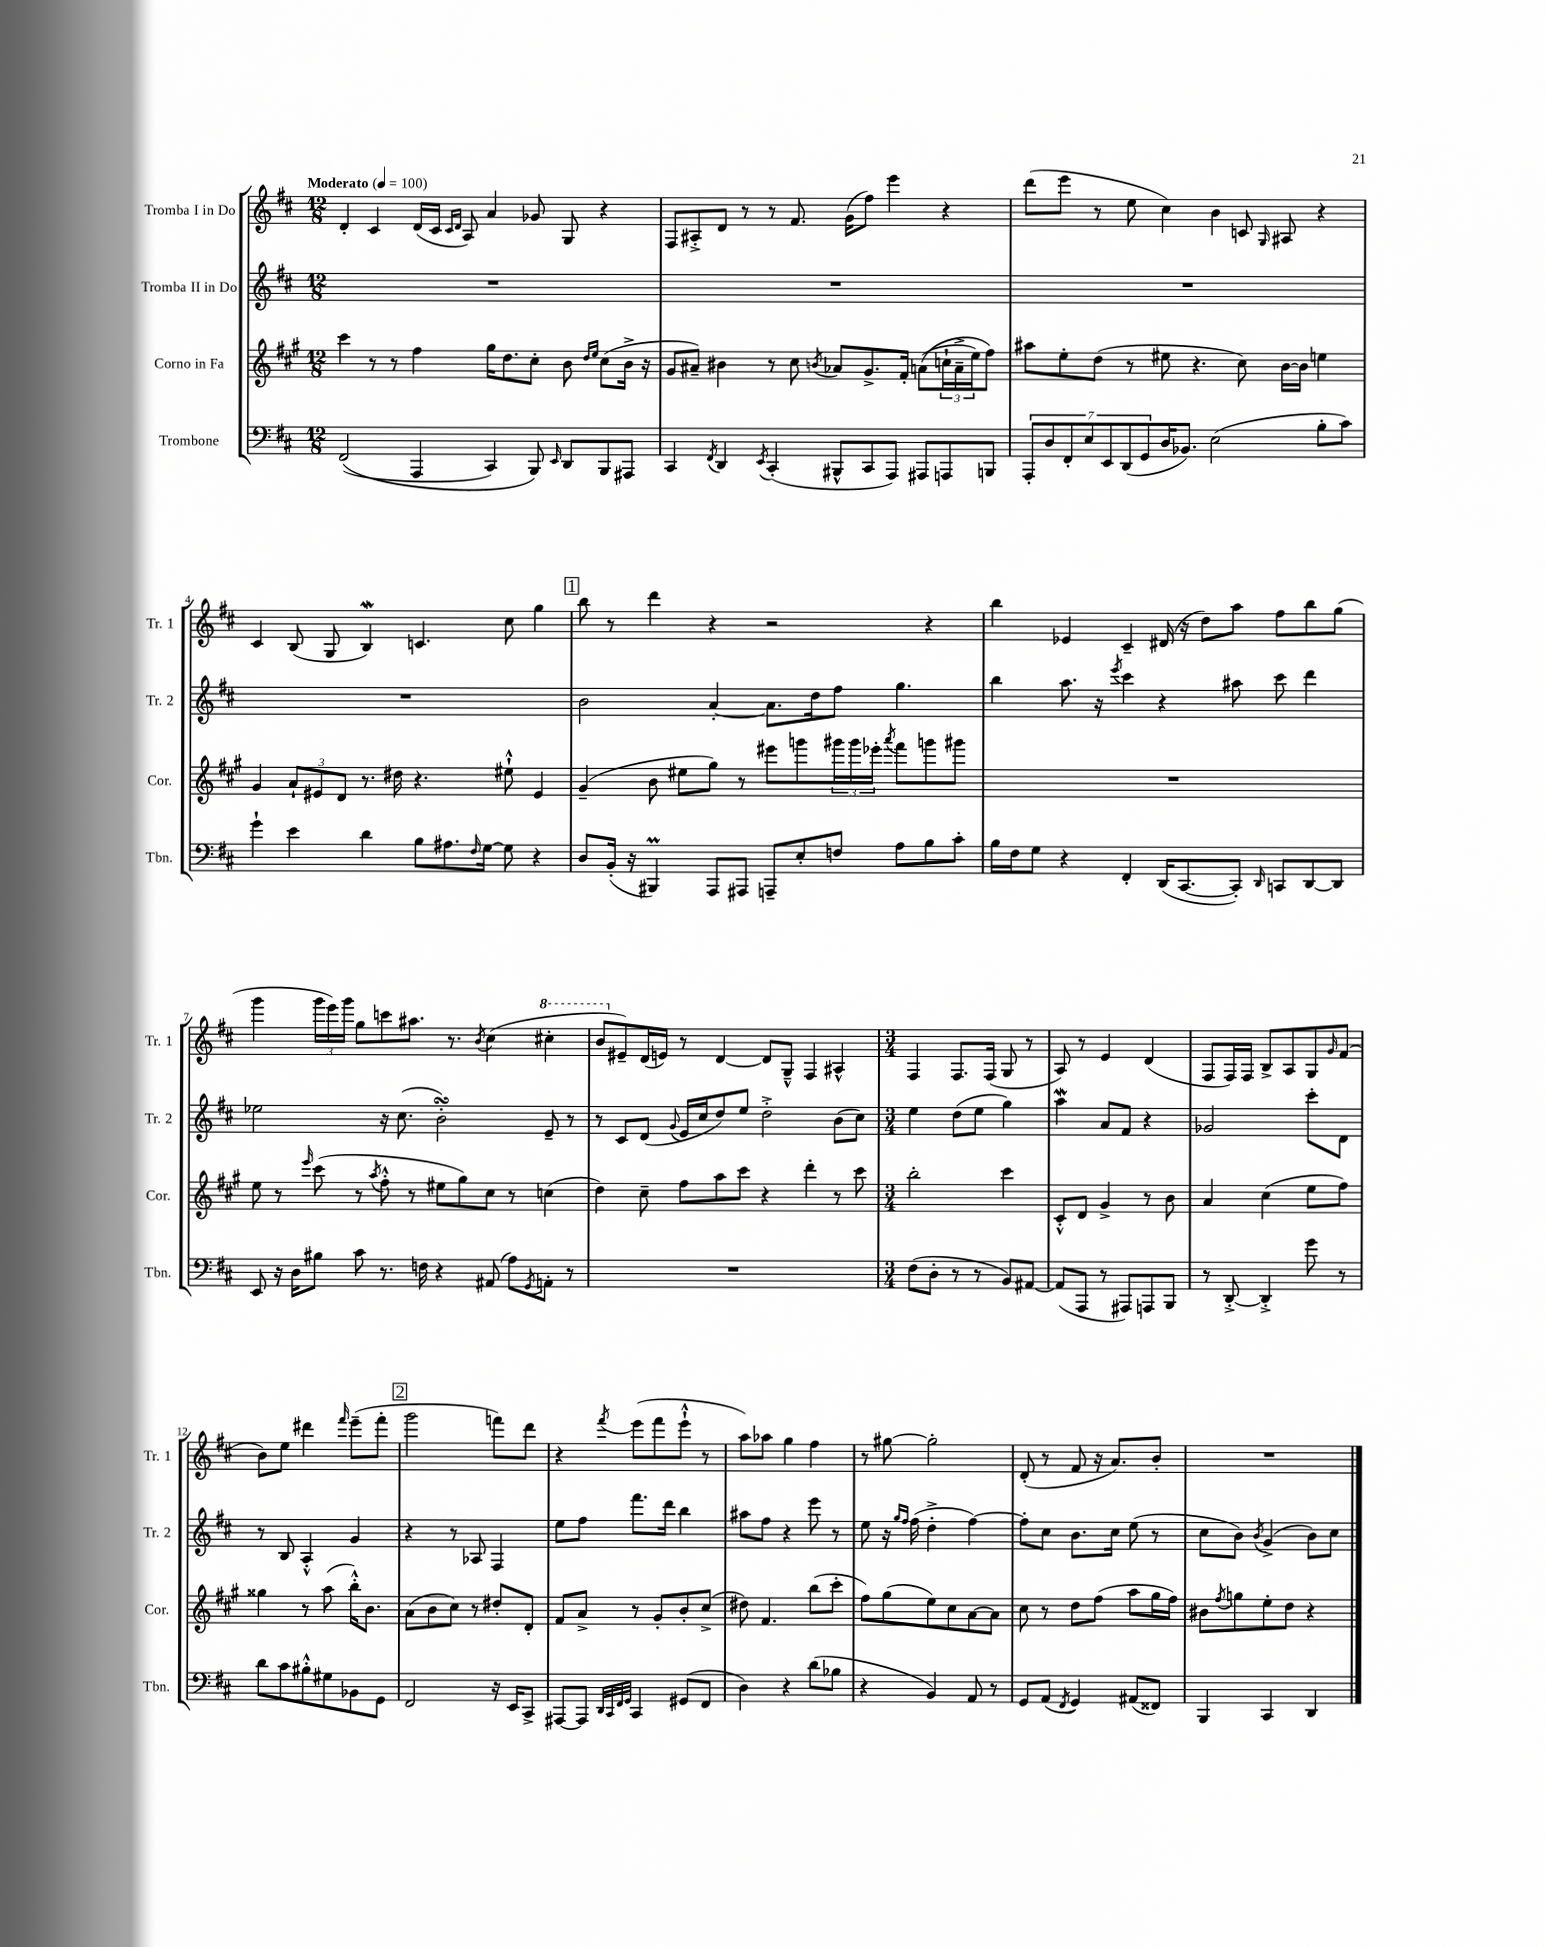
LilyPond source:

<<
\new StaffGroup <<
\new Staff = "s0" \with { instrumentName = "Tromba I in Do" shortInstrumentName = "Tr. 1" } {
    \clef treble \key d \major \numericTimeSignature \time 12/8 \tempo "Moderato" 4 = 100
    d'4-. cis'4 d'16( cis'16 \grace { cis'16 d'16 } a8) a'4 ges'8 g8 r4 |
    fis8 ais8-.-> d'8 r8 r8 fis'8. g'16( fis''8) e'''4 r4 |
    d'''8( e'''8 r8 e''8 cis''4) b'4 c'8 \grace { g16 } ais8 r4 |
    cis'4 b8( g8 b4\mordent) c'4. cis''8 g''4 |
    \mark \markup { \box "1" } b''8 r8 d'''4 r4 r2 r4 |
    b''4 ees'4 cis'4-- dis'16( r16 d''8) a''8 fis''8 b''8 g''8( |
    g'''4 \tuplet 3/2 { g'''16 e'''16) g'''16 } g''8 c'''8 ais''8. r8. \acciaccatura { b'8 } cis''4( \ottava #1 cis'''4-. |
    b''8 \ottava #0 eis'8--) d'16( e'16) r8 d'4~ d'8 g8---^ fis4 ais4-^ |
    \numericTimeSignature \time 3/4 fis4 fis8. fis16( g8 r8 |
    a8) r8 e'4 d'4( |
    fis8 fis16) fis16 b8-> a8 g8 \grace { g'16 } fis'8( |
    b'8) e''8 dis'''4 \grace { fis'''16 } e'''8--( fis'''8-. |
    \mark \markup { \box "2" } g'''2 f'''8) d'''8 |
    r4 \acciaccatura { fis'''8 } e'''8( fis'''8 e'''8-!-^ r8 |
    a''8) aes''8 g''4 fis''4 |
    r8 gis''8~ gis''2-. |
    d'8-.( r8 fis'8 r16 a'8.) b'8-. |
    R2. \bar "|." |
}
\new Staff = "s1" \with { instrumentName = "Tromba II in Do" shortInstrumentName = "Tr. 2" } {
    \clef treble \key d \major \numericTimeSignature \time 12/8
    R1. |
    R1. |
    R1. |
    R1. |
    \mark \markup { \box "1" } b'2 a'4~-. a'8. d''16 fis''8 g''4. |
    b''4 a''8. r16 \acciaccatura { e'''8 } cis'''4 r4 ais''8 cis'''8 d'''4 |
    ees''2 r16 cis''8.( b'2-.\turn) e'8-- r8 |
    r8 cis'8 d'8( \appoggiatura { g'8 } e'16 cis''16 d''8) e''8 d''2-.-> b'8( cis''8) |
    \numericTimeSignature \time 3/4 e''4 d''8( e''8 g''4) |
    a''4\mordent a'8 fis'8 r4 |
    ges'2 cis'''8-. d'8 |
    r8 b8 a4-.-^ g'4 |
    \mark \markup { \box "2" } r4 r8 aes8 fis4 |
    e''8 fis''8 fis'''8. d'''16 b''4 |
    ais''8 fis''8 r4 e'''8 r8 |
    e''8 r16 \grace { g''16 fis''16 } fis''16( d''4-.-> fis''4~) |
    fis''8-. cis''8 b'8. cis''16 e''8( r8 |
    cis''8 b'8) \acciaccatura { b'8 } g'4->( b'8) cis''8 \bar "|." |
}
\new Staff = "s2" \with { instrumentName = "Corno in Fa" shortInstrumentName = "Cor." } {
    \clef treble \key a \major \numericTimeSignature \time 12/8
    cis'''4 r8 r8 fis''4 gis''16 d''8. cis''8-. b'8 \grace { d''16 e''16 } cis''8( b'16-> r16 |
    gis'8 ais'8--) bis'4 r8 cis''8 \acciaccatura { b'8 } aes'8 gis'8.-> fis'16-. a'8(\( \tuplet 3/2 { c''16-! a'16---> e''16) } fis''8\) |
    ais''8 e''8-. d''8( r8 eis''8 r4. cis''8) b'16~ b'16 e''4 |
    gis'4 \tuplet 3/2 { a'8-! eis'8 d'8 } r8. dis''16 r4. eis''8-!-^ eis'4 |
    \mark \markup { \box "1" } gis'4--( b'8 eis''8 gis''8) r8 eis'''8 g'''8 \tuplet 3/2 { gis'''16 gis'''16 ees'''16-. } \acciaccatura { a'''8 } fis'''8 g'''8 gis'''8 |
    R1. |
    e''8 r8 \grace { e'''16 } cis'''8( r8 \acciaccatura { a''8 } fis''8-.-^ r8 eis''8 gis''8) cis''8 r8 c''4( |
    d''4) cis''8-- fis''8 a''8 cis'''8 r4 d'''4-. r8 cis'''8 |
    \numericTimeSignature \time 3/4 b''2-. cis'''4 |
    cis'8-.-^ d'8 gis'4-> r8 b'8 |
    a'4 cis''4( e''8 fis''8) |
    gisis''4 r8 a''8( b''16-.-^) b'8. |
    \mark \markup { \box "2" } a'8( b'8 cis''8) r8 dis''8-. d'8-. |
    fis'8 a'8-> r8 gis'8-. b'8-. cis''8->( |
    dis''8) fis'4. b''8( cis'''8-. |
    fis''8) gis''8( e''8) cis''8 a'8~ a'8 |
    cis''8 r8 d''8 fis''8( a''8 gis''16 fis''16) |
    bis'8 \acciaccatura { fis''8 } g''8 e''8-. d''8 r4 \bar "|." |
}
\new Staff = "s3" \with { instrumentName = "Trombone" shortInstrumentName = "Tbn." } {
    \clef bass \key d \major \numericTimeSignature \time 12/8
    fis,2(\( a,,4 cis,4) b,,8\) \grace { e,16 } d,8 b,,8 ais,,8 |
    cis,4 \acciaccatura { fis,8 } d,4 \acciaccatura { e,8 } cis,4-.( bis,,8-^ cis,8 a,,8) ais,,8 a,,8 b,,8 |
    \tuplet 7/4 { a,,8-. d8 fis,8-. e8 e,8 d,8( g,8 } d16 bes,8.) e2( b8-. cis'8) |
    g'4-! e'4 d'4 b8 ais8. \grace { fis16 } g16~ g8 r4 |
    \mark \markup { \box "1" } d8 b,16-.( r16 bis,,4\prall) a,,8 ais,,8 a,,8-- e8-. f8 a8 b8 cis'8-. |
    b16 fis16 g8 r4 fis,4-. d,16( cis,8.~ cis,8-.) \grace { d,16 } c,8 d,8~ d,8 |
    e,8 r16 d16 bis8 cis'8 r8. f16 r4 ais,8( a8) \acciaccatura { g,8 } a,8-. r8 |
    R1. |
    \numericTimeSignature \time 3/4 fis8( d8-. r8 r8 b,8) ais,8~ |
    ais,8( a,,8 r8 ais,,8) a,,8 b,,8 |
    r8 d,8~-.-> d,4-.-> g'8 r8 |
    d'8 cis'8 bis8-.-^ gis8 bes,8 g,8 |
    \mark \markup { \box "2" } fis,2 r16 e,16 cis,8-> |
    ais,,8~ ais,,8 \grace { d,32 cis,32 fis,32 g,32 } cis,4 gis,8( fis,8 |
    d4) r4 d'8( bes8 |
    r4 b,4) a,8 r8 |
    g,8 a,8( \acciaccatura { fis,8 } g,4) ais,8( fisis,8) |
    b,,4 cis,4 d,4 \bar "|." |
}
>>
>>
